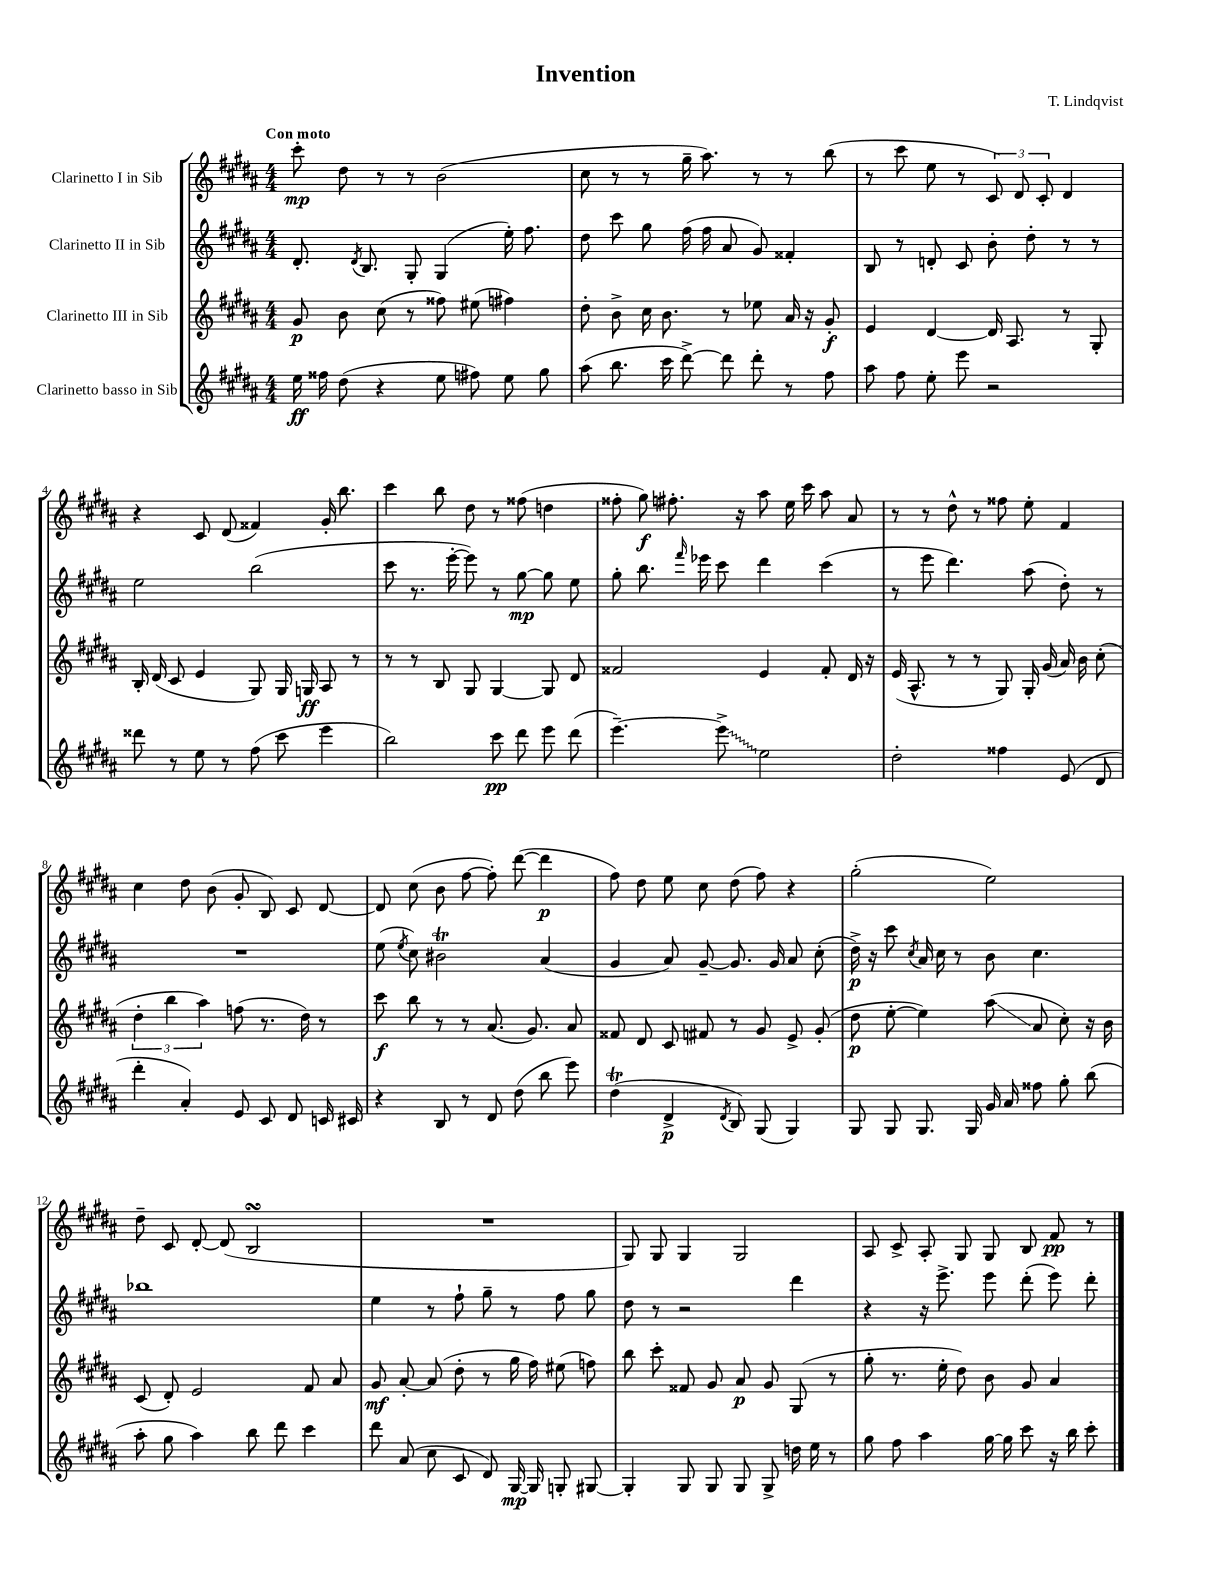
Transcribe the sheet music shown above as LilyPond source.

\header { title = "Invention" composer = "T. Lindqvist" }
<<
\new StaffGroup <<
\new Staff = "s0" \with { instrumentName = "Clarinetto I in Sib" } {
    \clef treble \key b \major \numericTimeSignature \time 4/4 \tempo "Con moto"
    \autoBeamOff cis'''8-.\mp dis''8 r8 r8 b'2( |
    cis''8 r8 r8 gis''16-- ais''8.) r8 r8 b''8( |
    r8 cis'''8 e''8 r8 \tuplet 3/2 { cis'8) dis'8 cis'8-. } dis'4 |
    r4 cis'8 dis'8( fisis'4) gis'16-. b''8. |
    cis'''4 b''8 dis''8 r8 fisis''8( d''4 |
    fisis''8-. gis''8\f) fis''8.-. r16 ais''8 e''16 cis'''16 ais''8 ais'8 |
    r8 r8 dis''8-^ r8 fisis''8 e''8-. fis'4 |
    cis''4 dis''8 b'8( gis'8-. b8) cis'8 dis'8~ |
    dis'8 cis''8( b'8 fis''8~ fis''8-.) dis'''8~( dis'''4\p |
    fis''8) dis''8 e''8 cis''8 dis''8( fis''8) r4 |
    gis''2-.( e''2) |
    dis''8-- cis'8 dis'8~-. dis'8( b2\turn |
    R1 |
    gis8) gis8 gis4 gis2 |
    ais8 cis'8-> ais8-. gis8 gis8 b8 fis'8\pp r8 \bar "|." |
}
\new Staff = "s1" \with { instrumentName = "Clarinetto II in Sib" } {
    \clef treble \key b \major \numericTimeSignature \time 4/4
    \autoBeamOff dis'8.-. \acciaccatura { dis'8 } b8. gis8-. gis4( e''16-.) fis''8. |
    dis''8 cis'''8 gis''8 fis''16( fis''16 ais'8 gis'8) fisis'4-. |
    b8 r8 d'8-. cis'8 b'8-. dis''8-. r8 r8 |
    e''2 b''2( |
    cis'''8 r8. e'''16~-. e'''8) r8 gis''8~\mp gis''8 e''8 |
    gis''8-. b''8. \grace { fis'''16 } ees'''16 cis'''8 dis'''4 cis'''4( |
    r8 e'''8 dis'''4.) ais''8( dis''8-.) r8 |
    R1 |
    e''8( \acciaccatura { e''8 } cis''8) bis'2\trill ais'4( |
    gis'4 ais'8) gis'8~-- gis'8. gis'16 ais'8 cis''8-.( |
    dis''16->\p) r16 cis'''8 \acciaccatura { cis''8 } ais'16 cis''16 r8 b'8 cis''4. |
    bes''1 |
    e''4 r8 fis''8-! gis''8-- r8 fis''8 gis''8 |
    dis''8 r8 r2 dis'''4 |
    r4 r16 e'''8.-> e'''8 dis'''8-.( e'''8) dis'''8-. \bar "|." |
}
\new Staff = "s2" \with { instrumentName = "Clarinetto III in Sib" } {
    \clef treble \key b \major \numericTimeSignature \time 4/4
    \autoBeamOff gis'8\p b'8 cis''8( r8 fisis''8) eis''8( fis''4) |
    dis''8-. b'8-> cis''16 b'8. r8 ees''8 ais'16 r16 gis'8-.\f |
    e'4 dis'4~ dis'16 ais8. r8 gis8-. |
    b16-. dis'16( cis'8 e'4 gis8) gis16 g16\ff ais8 r8 |
    r8 r8 b8 gis8 gis4~ gis8 dis'8 |
    fisis'2 e'4 fisis'8-. dis'16 r16 |
    e'16( ais8.-^ r8 r8 gis8) gis16-. gis'16( ais'16) b'16 cis''8-.( |
    \tuplet 3/2 { dis''4-. b''4 ais''4) } f''8( r8. dis''16) r8 |
    cis'''8\f b''8 r8 r8 ais'8.( gis'8.) ais'8 |
    fisis'8 dis'8 cis'8 fis'8 r8 gis'8 e'8-> gis'8-.( |
    dis''8\p e''8~-. e''4) ais''8\glissando( ais'8 cis''8-.) r16 b'16 |
    cis'8( dis'8-.) e'2 fis'8 ais'8 |
    gis'8\mf ais'8~-. ais'8( dis''8-. r8 gis''16 fis''16) eis''8( f''8) |
    b''8 cis'''8-. fisis'8 gis'8 ais'8\p gis'8 gis8( r8 |
    gis''8-. r8. e''16-. dis''8) b'8 gis'8 ais'4 \bar "|." |
}
\new Staff = "s3" \with { instrumentName = "Clarinetto basso in Sib" } {
    \clef treble \key b \major \numericTimeSignature \time 4/4
    \autoBeamOff e''16\ff fisis''16 dis''8( r4 e''8 fis''8) e''8 gis''8 |
    ais''8( b''8. cis'''16 dis'''8~->) dis'''8 dis'''8-. r8 fis''8 |
    ais''8 fis''8 e''8-. e'''8 r2 |
    disis'''8 r8 e''8 r8 fis''8( cis'''8 e'''4 |
    b''2) cis'''8\pp dis'''8 e'''8 dis'''8( |
    e'''4.~--) \once \override Glissando.style = #'zigzag e'''8->\glissando e''2 |
    dis''2-. fisis''4 e'8( dis'8 |
    dis'''4-. ais'4-.) e'8 cis'8 dis'8 c'16 cis'16 |
    r4 b8 r8 dis'8 dis''8( b''8 e'''8) |
    dis''4\trill( dis'4->\p \acciaccatura { dis'8 } b8) gis8( gis4) |
    gis8 gis8 gis8. gis16 gis'16 ais'16 fisis''8 gis''8-. b''8( |
    ais''8-. gis''8 ais''4) b''8 dis'''8 cis'''4 |
    dis'''8 ais'8( cis''8 cis'8 dis'8) gis16~\mp gis16 g8-. gis8~ |
    gis4-. gis8 gis8 gis8 gis8-> d''16 e''16 r8 |
    gis''8 fis''8 ais''4 gis''16~ gis''16 cis'''8 r16 b''16 cis'''8-. \bar "|." |
}
>>
>>
